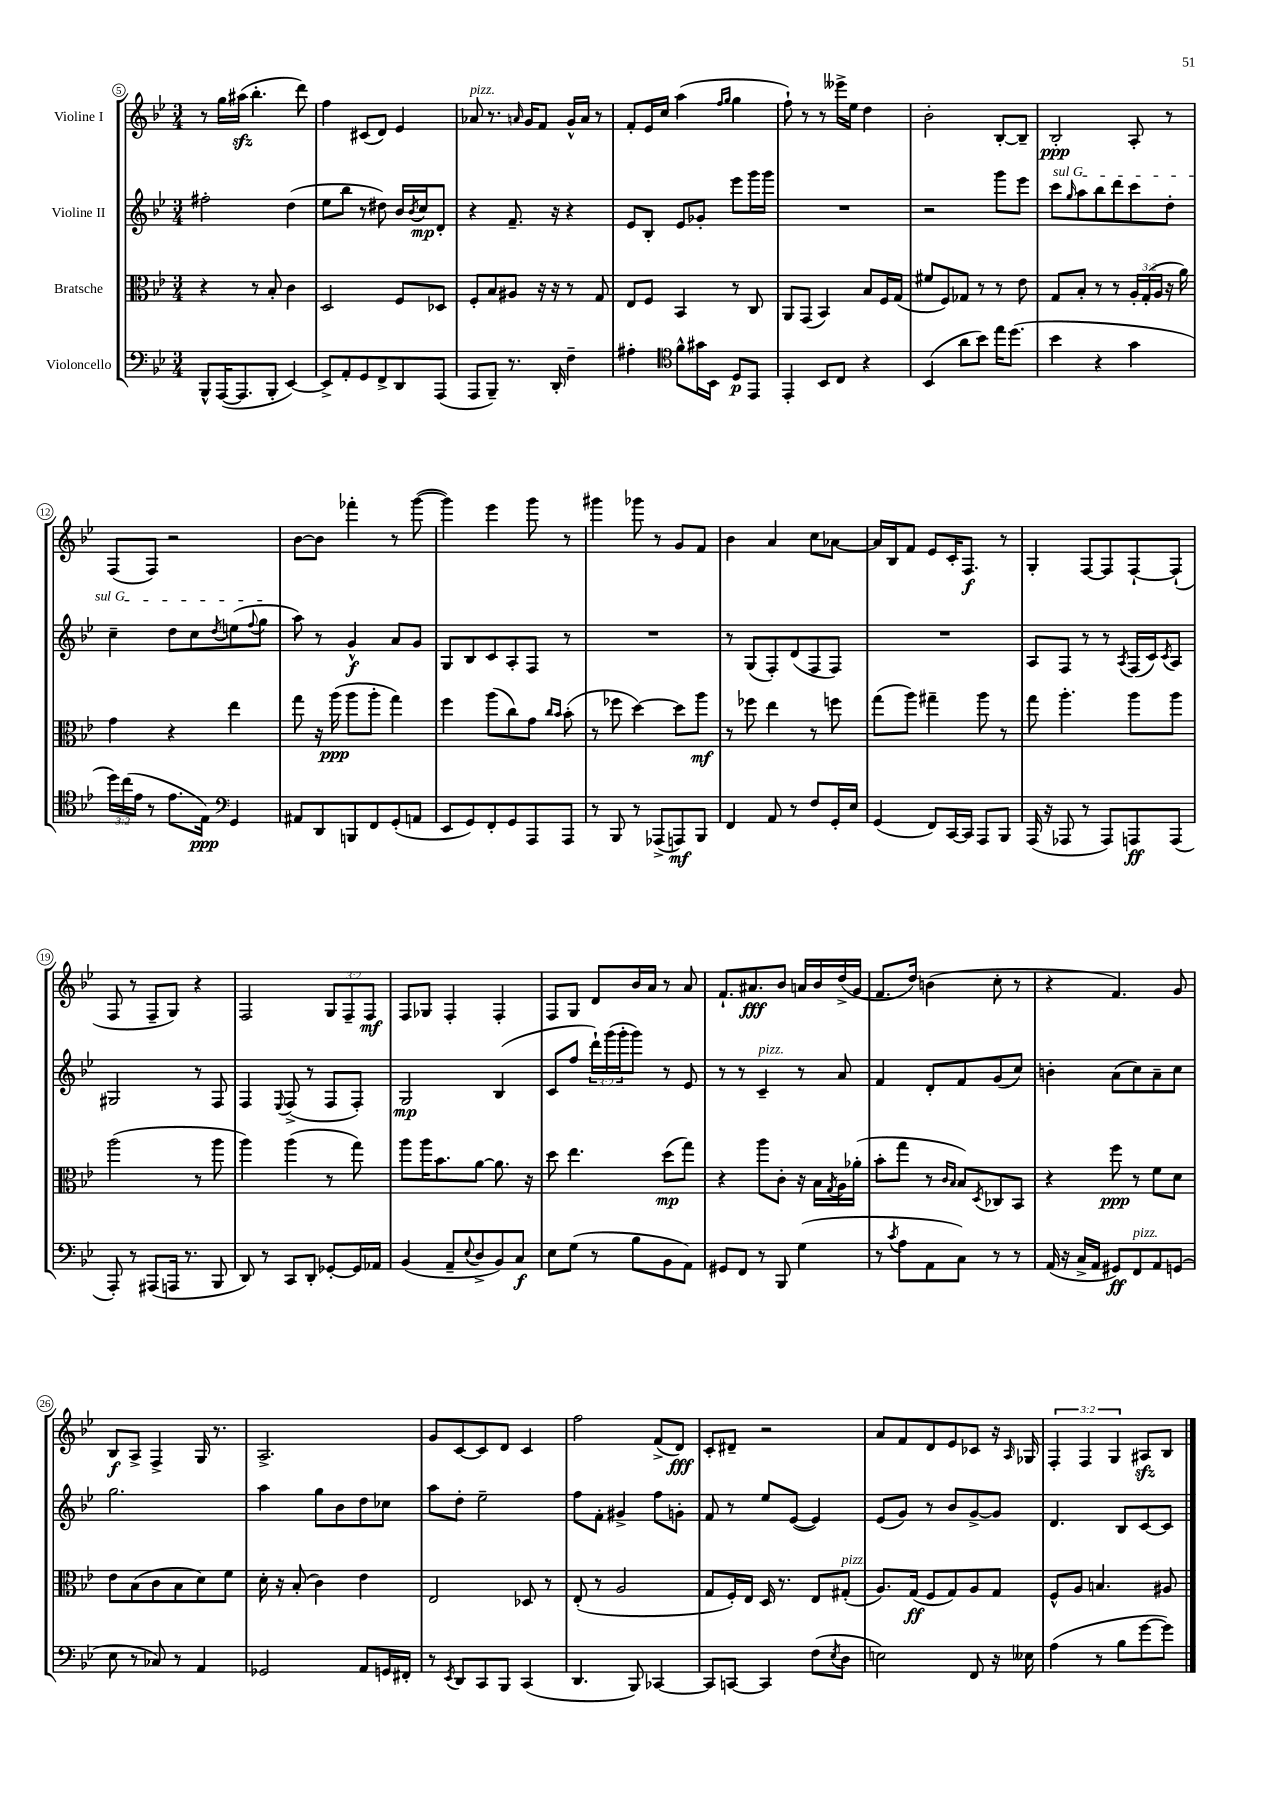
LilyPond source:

<<
\new StaffGroup <<
\new Staff = "s0" \with { instrumentName = "Violine I" } {
    \clef treble \key bes \major \numericTimeSignature \time 3/4 \override Staff.TupletNumber.text = #tuplet-number::calc-fraction-text
    r8 g''16 ais''16\sfz( bes''4.-. d'''8) |
    f''4 cis'8( d'8) ees'4 |
    aes'8^\markup { \italic "pizz." } r8. \grace { a'16 } g'16 f'8 g'16-^ a'16 r8 |
    f'8-. ees'16 c''16 a''4( \grace { f''16 g''16 } g''4 |
    f''8-!) r8 r8 eeses'''16-> ees''16 d''4 |
    bes'2-. bes8~-. bes8-- |
    bes2-.\ppp a8-. r8 |
    f8( f8) r2 |
    bes'8~ bes'8 fes'''4-. r8 g'''8~( |
    g'''4) ees'''4 g'''8 r8 |
    gis'''4 ges'''8 r8 g'8 f'8 |
    bes'4 a'4 c''8 aes'8~ |
    aes'16 bes16 f'8 ees'8 c'16-. f8.\f r8 |
    g4-. f8~ f8 f8~-! f8-!( |
    f8 r8 f8-- g8) r4 |
    f2 \tuplet 3/2 { g8 f8-- f8\mf } |
    f8 ges8 f4-. f4-. |
    f8 g8 d'8 bes'16 a'16 r8 a'8 |
    f'8.-! ais'8.\fff bes'8 a'16 bes'16 d''16->( g'16 |
    f'8. d''16) b'4( c''8-. r8 |
    r4 f'4.) g'8 |
    bes8\f a8-> f4-> g16 r8. |
    a2.-> |
    g'8 c'8~ c'8 d'8 c'4 |
    f''2 f'8->( d'8\fff) |
    c'8-. dis'8-- r2 |
    a'8 f'8 d'8 ees'8 ces'8 r16 \grace { a16 } ges16 |
    \tuplet 3/2 { f4-. f4 g4 } ais8\sfz bes8 \bar "|." |
}
\new Staff = "s1" \with { instrumentName = "Violine II" } {
    \clef treble \key bes \major \numericTimeSignature \time 3/4 \override Staff.TupletNumber.text = #tuplet-number::calc-fraction-text
    fis''2-. d''4( |
    ees''8 bes''8 r8 dis''8) bes'16 \acciaccatura { bes'8 } c''16\mp d'8-. |
    r4 f'8.-- r16 r4 |
    ees'8 bes8-. ees'8 ges'8-. ees'''8 g'''16 g'''16 |
    R2. |
    r2 g'''8 ees'''8 |
    \once \override TextSpanner.bound-details.left.text = \markup { \italic "sul G" } c'''8\startTextSpan \grace { g''16 } a''8 bes''8 d'''8 c'''8 d''8-. |
    c''4-- d''8 c''8 \acciaccatura { d''8 } e''8( \appoggiatura { f''8 } g''8\stopTextSpan |
    a''8) r8 g'4-^\f a'8 g'8 |
    g8 bes8 c'8 a8-. f8 r8 |
    R2. |
    r8 g8( f8-.) d'8( f8 f8) |
    R2. |
    a8 f8 r8 r8 \acciaccatura { a8 } f16( c'16) \acciaccatura { c'8 } a8 |
    gis2 r8 f8 |
    f4 \appoggiatura { ees8 } f8->( r8 f8 f8-.) |
    g2\mp bes4( |
    c'8 f''8 \tuplet 3/2 { d'''16-!) g'''16( g'''16-. } g'''8) r8 ees'8 |
    r8 r8 c'4--^\markup { \italic "pizz." } r8 a'8 |
    f'4 d'8-. f'8 g'8( c''8) |
    b'4-. a'8( c''8) a'8-- c''8 |
    g''2. |
    a''4 g''8 bes'8 d''8 ces''8 |
    a''8 d''8-. ees''2-- |
    f''8 f'8-. gis'4-> f''8 g'8-. |
    f'8 r8 ees''8 ees'8~( ees'4) |
    ees'8( g'8) r8 bes'8 g'8~-> g'8 |
    d'4. bes8 c'8~ c'8 \bar "|." |
}
\new Staff = "s2" \with { instrumentName = "Bratsche" } {
    \clef alto \key bes \major \numericTimeSignature \time 3/4 \override Staff.TupletNumber.text = #tuplet-number::calc-fraction-text
    r4 r8 bes8-. c'4 |
    d2 f8 des8 |
    f8-. bes8 ais8 r16 r16 r8 g8 |
    ees8 f8 bes,4 r8 c8 |
    a,8 g,8( bes,4) bes8 f16 g16( |
    fis'8 f8) ges8 r8 r8 ees'8 |
    g8 bes8-. r8 r8 \tuplet 3/2 { a16-. g16-.( a16 } r16 a'16) |
    g'4 r4 ees''4 |
    g''8 r16 a''16\ppp( a''8 a''8-. g''4) |
    f''4 a''8( c''8) g'8 \grace { c''16 bes'16 } bes'8-.( |
    r8 fes''8 d''4~) d''8 a''8\mf |
    r8 fes''8 ees''4 r8 f''8 |
    g''8( a''8) gis''4-- a''8 r8 |
    g''8 a''4.-. a''8 a''8 |
    a''2( r8 a''8 |
    a''4) a''4( r8 g''8) |
    a''8 a''16 bes'8. a'8~ a'8. r16 |
    d''8 ees''4. d''8\mp( g''8) |
    r4 a''8 c'8-. r16 bes16 \acciaccatura { g8 } a16 aes'16-.( |
    bes'8-. g''8 r8 \grace { c'16 bes16 } bes8) \acciaccatura { d8 } ces8 bes,8 |
    r4 f''8\ppp r8 f'8 d'8 |
    ees'8 bes8( c'8 bes8 d'8) f'8 |
    d'16-. r16 bes8-.( c'4) ees'4 |
    ees2 des8 r8 |
    ees8-.( r8 a2 |
    g8 f16-.) ees16 d16 r8. ees8 gis8-.^\markup { \italic "pizz." }( |
    a8.) g16\ff( f8 g8) a8 g8 |
    f8-^ a8 b4. ais8 \bar "|." |
}
\new Staff = "s3" \with { instrumentName = "Violoncello" } {
    \clef bass \key bes \major \numericTimeSignature \time 3/4 \override Staff.TupletNumber.text = #tuplet-number::calc-fraction-text
    bes,,8-^ a,,16~( a,,8. bes,,8-. ees,4~) |
    ees,8-> a,8-. g,8 f,8-> d,8 a,,8( |
    a,,8 bes,,8--) r8. d,16-. f4-- |
    ais4-. \clef tenor f'8-^ gis'16 bes,16 d8\p ees,8 |
    ees,4-. bes,8 c8 r4 |
    bes,4( a'8 bes'8) ees''16 d''8.( |
    bes'4 r4 g'4 |
    \tuplet 3/2 { d''16) c''16( ees'16 } r8 ees'8. ees16\ppp) \clef bass g,4 |
    ais,8 d,8 b,,8 f,8 g,8-.( a,8 |
    ees,8 g,8) f,8-. g,8 a,,8 a,,8 |
    r8 bes,,8 r8 aes,,8->( a,,8\mf) bes,,8 |
    f,4 a,8 r8 f8 g,16-. ees16 |
    g,4( f,8) c,16~ c,16 a,,8 bes,,8 |
    a,,16( r16 aes,,8 r8 aes,,8) a,,8\ff a,,8( |
    a,,8-.) r8 ais,,8( a,,16 r8. bes,,8 |
    d,8) r8 c,8 d,8-. ges,8~-. ges,16 aes,16 |
    bes,4( a,8-- \appoggiatura { ees8 } d8-> bes,8) c8\f |
    ees8 g8( r8 bes8 bes,8 a,8) |
    gis,8 f,8 r8 bes,,8 g4( |
    r8 \acciaccatura { c'8 } a8 a,8 c8) r8 r8 |
    a,16( r16 c16-> a,16 gis,8\ff) f,8^\markup { \italic "pizz." } a,8 g,8( |
    ees8 r8 ces8) r8 a,4 |
    ges,2 a,8 g,16 fis,16-. |
    r8 \acciaccatura { ees,8 } d,8 c,8 bes,,8 c,4( |
    d,4. bes,,8) ces,4~ |
    ces,8 c,8~ c,4 f8( \acciaccatura { ees8 } d8 |
    e2) f,8 r16 eeses16 |
    a4( r8 bes8 g'8~ g'8) \bar "|." |
}
>>
>>
\layout { \context { \Score currentBarNumber = #5 \override BarNumber.stencil = #(make-stencil-circler 0.1 0.3 ly:text-interface::print) } }
